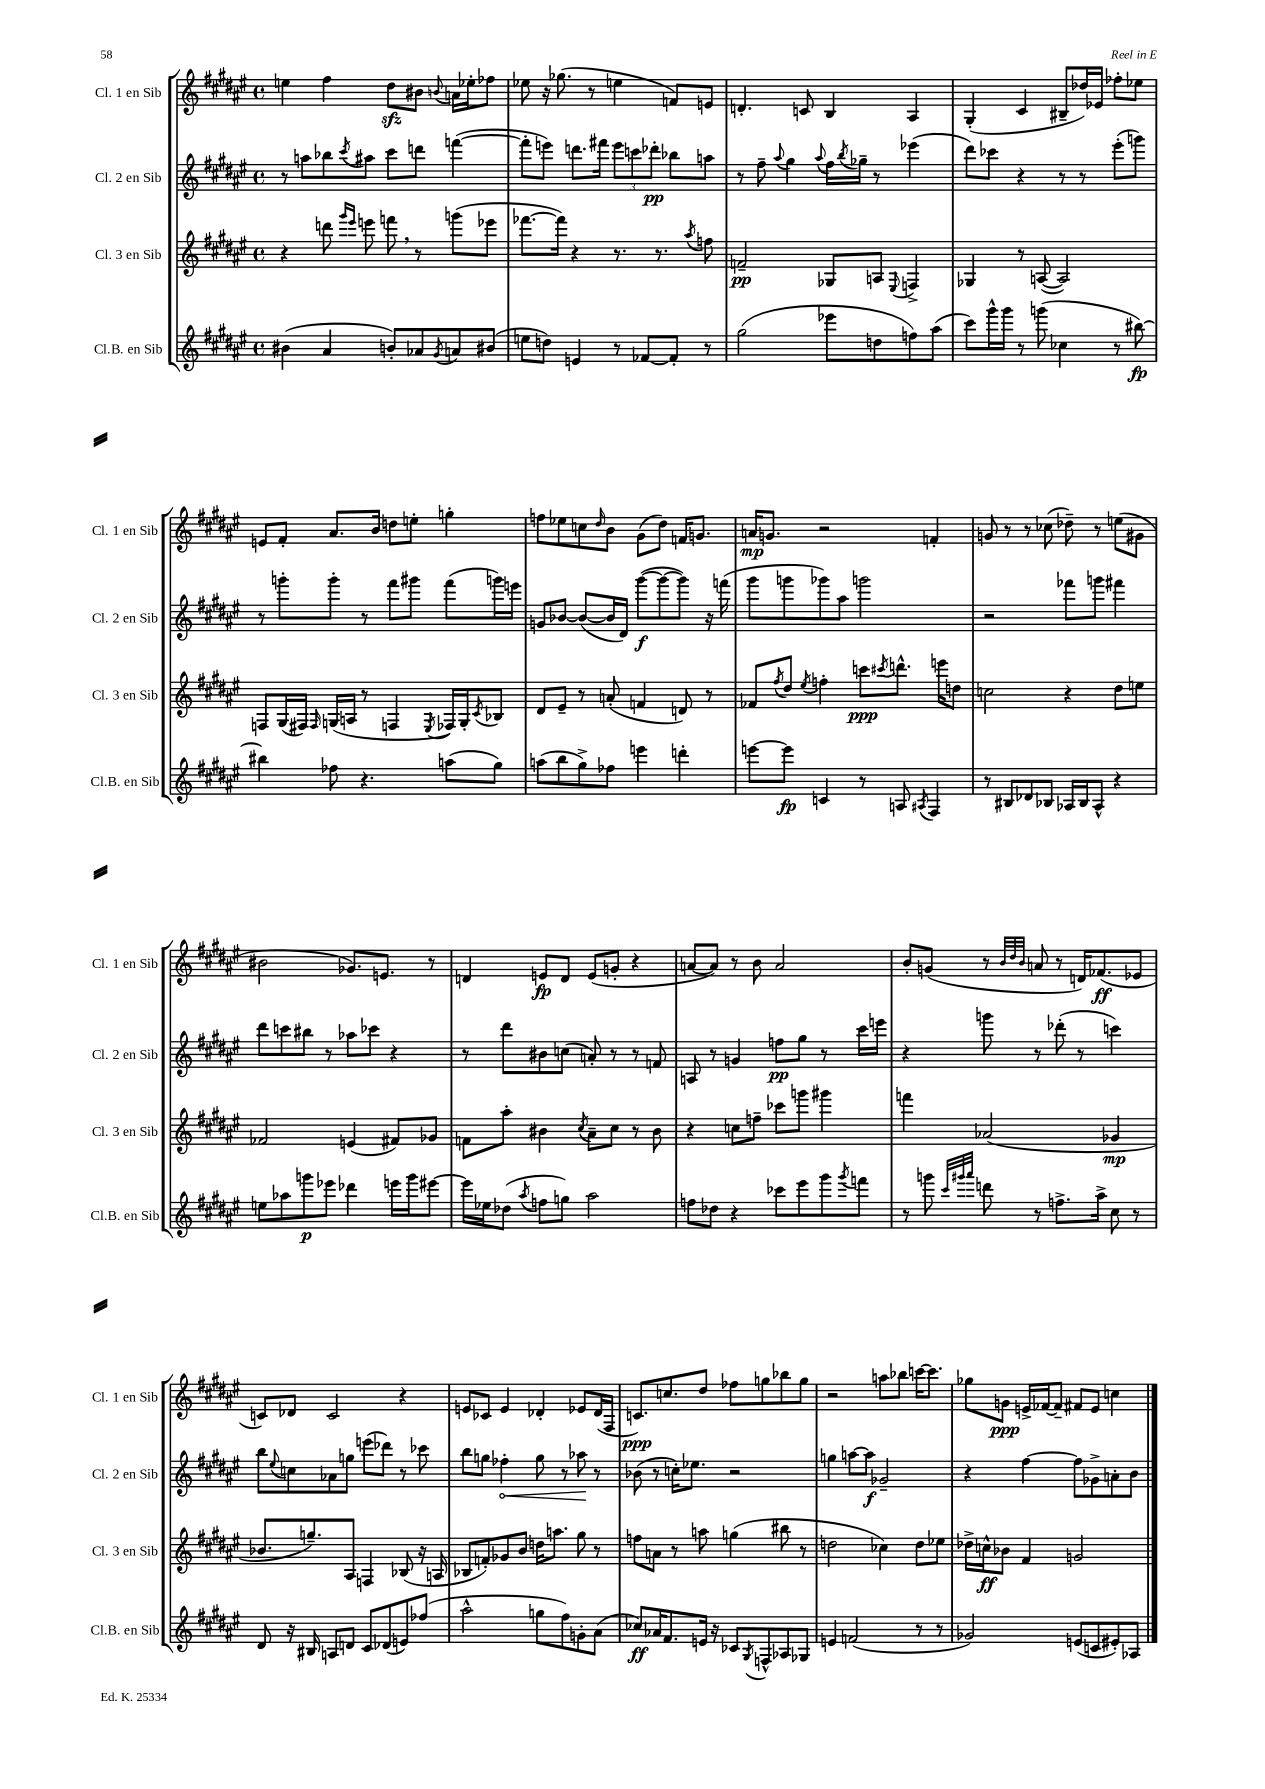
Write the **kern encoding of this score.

**kern	**kern	**kern	**kern
*staff4	*staff3	*staff2	*staff1
*clefG2	*clefG2	*clefG2	*clefG2
*k[f#c#g#d#a#e#]	*k[f#c#g#d#a#e#]	*k[f#c#g#d#a#e#]	*k[f#c#g#d#a#e#]
*M4/4	*M4/4	*M4/4	*M4/4
*met(c)	*met(c)	*met(c)	*met(c)
(4b#	4r	8r	4ee
.	.	8aa	.
4a#	8ddd	8bb-	4ff#
.	16qqggg#	.	.
.	16qqeee#	8qccc#	.
.	8eee	8aa#	.
8b')	8fff	8ccc#	8dd#
8a-	8r	8ddd	8b#
8qg#	.	.	8qqb
8a	(8ggg	([4fff	16a
.	.	.	16ee-'
(8b#	8eee-	.	8ff-
=	=	=	=
8ee	[8.fff-	8fff']	8ee-
8dd)	.	8eee)	16r
.	16fff-])	.	(8.gg-
4e	4r	8.ddd	.
.	.	.	8r
.	.	16fff#	.
8r	8.r	12eee	4ee
.	.	12ccc	.
[8f-	.	.	.
.	.	12ddd-'	.
.	8.r	.	.
8f-']	.	8bb-	8f)
.	8qaa#	.	.
8r	8ff	8aa	8e
=	=	=	=
(2gg#	2f~	8r	4.d'
.	.	8ff#~	.
.	.	8qqaa#	.
.	.	4gg#	.
.	.	.	8c
.	.	8qqaa#	.
8eee-	8G-	16ff#	4B
.	.	8qbb	.
.	.	16gg-~	.
8dd	8A	8r	.
.	8qqE#	.	.
8ff)	4F^	(4eee-	4A#
(8aa#	.	.	.
=	=	=	=
8ccc#)	4G-	8ddd#)	(4G#'
16ggg#^^	.	8ccc-	.
16ggg#	.	.	.
8r	8r	4r	4c#
(8ggg	([8A	.	.
4cc-	2A])	8r	8B#~
.	.	8r	16dd-)
.	.	.	16e-
8r	.	(8eee#'	8ff-'
[8bb#)	.	8ggg)	8ee-
=	=	=	=
4bb#]	8F	8r	8e
.	(16G#	8ggg'	8f#'
.	16F#)	.	.
.	16qqF#	.	.
8ff-	(16G	8ggg'	8.a#
.	16A	.	.
4.r	8r	8r	.
.	.	.	16b
.	4F	8fff#	8dd
.	.	8ggg#	8ee'
.	8qE#	.	.
(8aa	16F-)	(8fff#	4gg'
.	16G'	.	.
.	8qc#	.	.
8gg#)	8B-	16ggg)	.
.	.	16eee	.
=	=	=	=
(8aa	8d#	8g	8ff
8bb	8e#~	[8b-	8ee-
8gg#^)	8r	(8b-_	8cc
.	.	.	16qqdd#
8ff-	(8a'	16b-]	8b
.	.	16d#)	.
4eee	4f	([8ggg#	(8g#
.	.	8ggg#_	8dd#)
4ddd'	8d)	8ggg#])	16f
.	.	.	8.g
.	8r	16r	.
.	.	(16fff	.
=	=	=	=
[8eee	8f-	8ggg#	16a
.	.	.	8.g
.	8qff#	.	.
8eee]	8dd#	8ggg	.
.	8qee#	.	.
4c	4ff'	8ggg-)	2r
.	.	8aa#	.
8r	8ccc	2ggg	.
.	8qccc#	.	.
8A	8.ddd^^	.	.
8qA#	.	.	.
4F#	.	.	4f'
.	16eee	.	.
.	8dd	.	.
=	=	=	=
8r	2cc	2r	8g
8B#	.	.	8r
8d-	.	.	8r
8B-	.	.	(8cc-
16A-	4r	8fff-	8dd-~)
16B-	.	.	.
8A-^^	.	8ggg	8r
4r	8dd#	4fff#	(8ee
.	8ee	.	8g#
=	=	=	=
8ee	2f-	8ddd#	2b#
8aa-	.	8ccc	.
8ggg	.	8bb#	.
8eee-	.	8r	.
4ddd-	(4e	8aa-	8.g-)
.	.	8ccc-	.
.	.	.	8.e
16eee	8f#)	4r	.
16ggg	.	.	.
[8eee#	8g-	.	8r
=	=	=	=
16eee#]	8f	8r	4d
16ee-	.	.	.
(8dd-	8aa#'	8ddd#	.
8qaa#	.	.	.
8ff	4b#	8b#	8e
8gg)	.	(8cc	8d
.	8qcc#	.	.
2aa#	8a#~	8a')	(8e
.	8cc#	8r	8g'
.	8r	8r	4r
.	8b#	8f	.
=	=	=	=
8ff	4r	8A	[8a
8dd-	.	8r	8a])
4r	8cc	4g	8r
.	8ff~	.	8b
8ccc-	8ccc-	8ff	2a
8eee#	8ggg	8gg#	.
8ggg#	4ggg#	8r	.
8qggg#	.	.	.
8fff	.	16ccc#	.
.	.	16eee	.
=	=	=	=
8r	4fff	4r	8b'
8ggg	.	.	(8g
32qqccc#	.	.	.
32qqggg#	.	.	.
32qqaaa#	.	.	.
8ddd	(2a-	8ggg	8r
.	.	.	32qqb
.	.	.	32qqdd#
.	.	.	32qqb
8r	.	8r	8a
8.ff^	.	(8ddd-'	8r
.	.	8r	16d)
16aa#^	.	.	(8.f-
8cc#	4g-	4ccc)	.
8r	.	.	8e-
=	=	=	=
8d#	8.b-	8bb	8c)
.	.	8qqee#	.
16r	.	8cc	8d-
16B#	8.gg~)	.	.
8A	.	8a-	2c
8d	8A#	8gg	.
8c#	4F	(8eee	.
(8d-	.	8ddd-)	.
8e)	(8B-	8r	4r
(8ff-	16r	8ccc-	.
.	16A	.	.
=	=	=	=
2aa#^^	8B-	8bb	8e
.	8f')	8gg	8c-
.	8g-	4ff-'	4e
.	8b	.	.
8gg	16dd	8gg	4d-'
.	8.aa	.	.
8ff#)	.	8r	.
8g'	8gg#	8aa-	8e-
(8a#	8r	8r	(16d-
.	.	.	16F#
=	=	=	=
8cc-)	8ff	(8b-	8.c)
16a-	8a	8r	.
8.f#	.	.	8.cc
.	8r	16cc')	.
.	.	8.ee-	.
16e	8aa	.	8dd#
16r	.	.	.
8c-	(4gg	2r	8ff-
8qG#	.	.	.
8F^^	.	.	8gg
8A-	8bb#	.	8bb-
8G-	8r	.	8gg
=	=	=	=
4e	2dd	4gg	2r
(2f	.	[8aa	.
.	.	8aa]	.
.	4cc-)	2g-~	8aa
.	.	.	8bb-
8r	8dd	.	[16ccc
.	.	.	8.ccc]
8r	8ee-	.	.
=	=	=	=
2g-)	16dd-^	4r	8gg-
.	16cc^^	.	.
.	8b-	.	8g
.	4f#	[4ff#	16e^
.	.	.	[16f-
.	.	.	8f-~]
(8e	2g	8ff#]	8f#
8c	.	8g-^	8e
8e#')	.	8a'	4cc
8A-	.	8b	.
==	==	==	==
*-	*-	*-	*-
